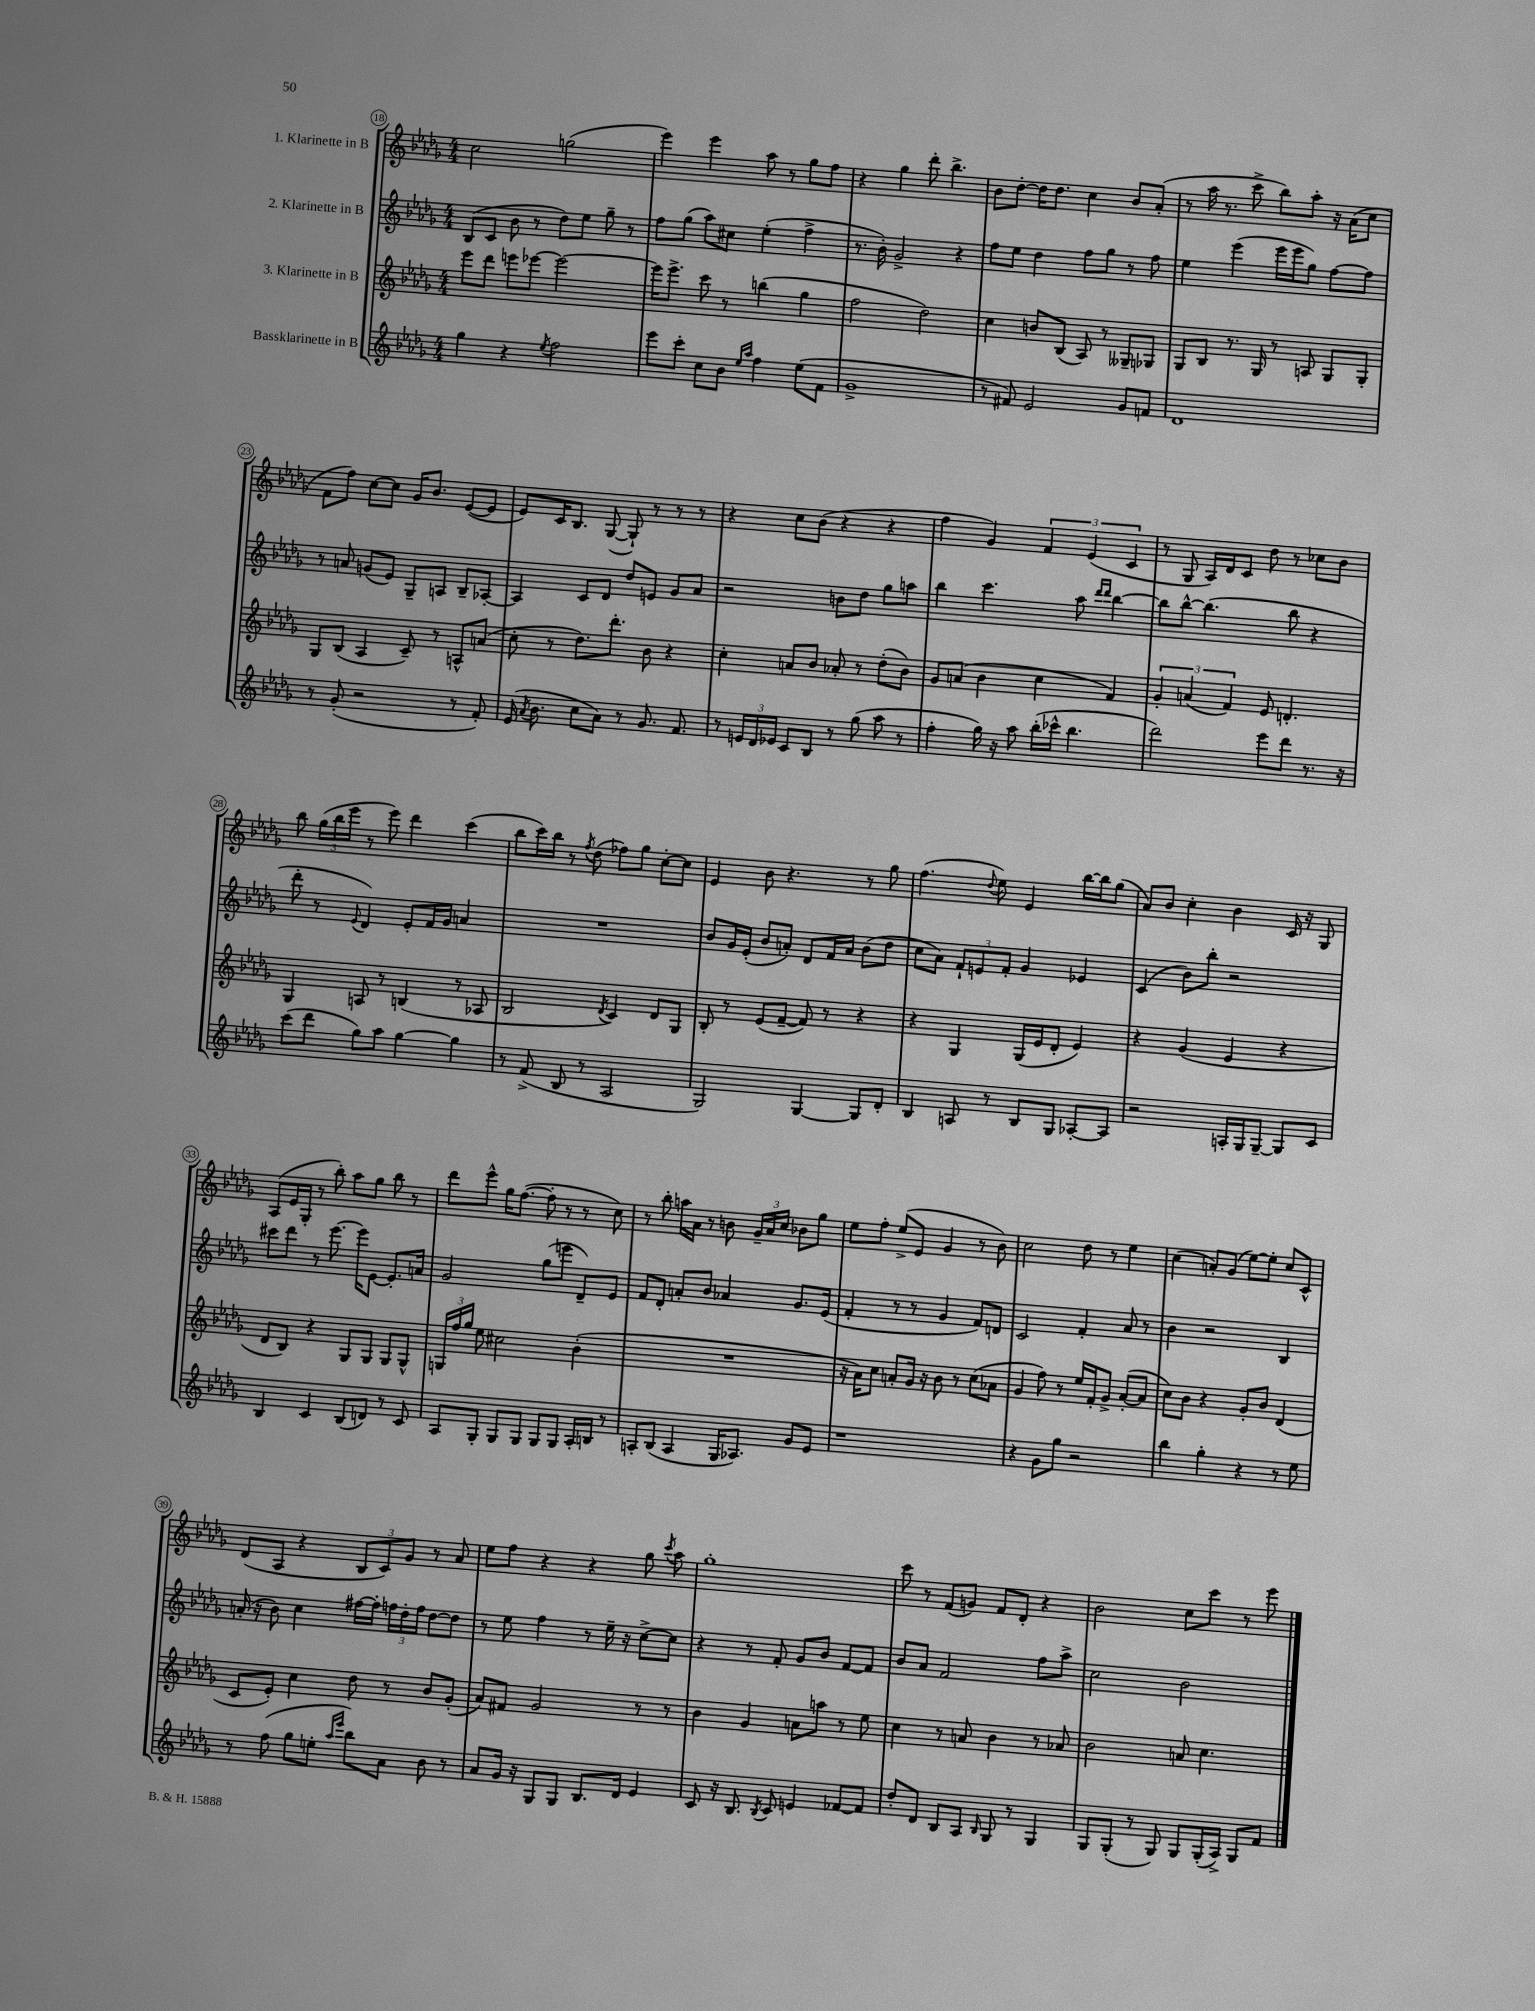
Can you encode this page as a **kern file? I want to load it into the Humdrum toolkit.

**kern	**kern	**kern	**kern
*staff4	*staff3	*staff2	*staff1
*clefG2	*clefG2	*clefG2	*clefG2
*k[b-e-a-d-g-]	*k[b-e-a-d-g-]	*k[b-e-a-d-g-]	*k[b-e-a-d-g-]
*M4/4	*M4/4	*M4/4	*M4/4
4gg-	8eee-	(8B-	2cc
.	8ddd-	8c	.
4r	8eee	8b-	.
.	[8eee-	8r	.
8qee-	.	.	.
2ff	2eee-_	8dd-)	(2gg
.	.	8ee-	.
.	.	8gg-~	.
.	.	8r	.
=	=	=	=
8eee-	16eee-]	8ff	4eee-)
.	8.eee-^	.	.
8ccc'	.	(8gg-	.
8cc	8ccc	8aa-)	4eee-
8b-	8r	8cc#	.
16qqee-	.	.	.
16qqaa-	.	.	.
4ff	(4bb	(4ee-'	8aa-
.	.	.	8r
(8ee-	4gg-	4ff^	8gg-
8f	.	.	8ff
=	=	=	=
1g-^	2ff	8.r	4r
.	.	16b-')	.
.	.	2g-^	4gg-
.	2dd-)	.	8ddd-'
.	.	.	4.bb-^
.	.	4r	.
=	=	=	=
8r	4cc	8ff	8b-
8f#)	.	8ee-	[8dd-'
2e-	8b	4dd-	16dd-]
.	.	.	8.dd-
.	(8B-	.	.
.	8A-)	8ff	4cc
.	8r	8gg-	.
8g-	8G--~	8r	8b-
8f	8G-	8ff	(8a-'
=	=	=	=
1d-	8G-	4ee-	8r
.	8B-	.	16aa-
.	.	.	8.r
.	8.r	(4eee-	.
.	.	.	8ccc^
.	16G-	.	.
.	8r	16eee-	8bb-)
.	.	16eee-	.
.	8A	8gg-)	8aa-'
.	8G-	[8ff	16r
.	.	.	(16a-
.	8G-'	8ff]	8cc
=	=	=	=
8r	8G-	8r	8f
(8g-'	(8B-	8a	8ff)
2r	4A-	(8g	[8cc
.	.	8e-)	8cc]
.	8c~)	8G-~	16g-
.	.	.	8.b-
.	8r	8A	.
8r	8A^^	8B-~	([8e-
8f')	(8a	[8A-'	8e-]
=	=	=	=
(16e-	8cc'	4A-]	8e-)
8qa-	.	.	.
8.b-	.	.	.
.	8r	.	16c
.	.	.	8.B-
8cc	8.dd-)	8c	.
8a-)	.	8d-	([8G-
.	8.ddd-'	.	.
8r	.	8dd-	8G-`])
8.g-	8b-	8e	8r
.	4r	8g-	8r
8.f	.	.	.
.	.	8a-	8r
=	=	=	=
8r	4cc'	2r	4r
24e	.	.	.
24d-	.	.	.
24e-	.	.	.
8c	8a	.	8cc
8B-	8b-	.	(8b-
8r	8a-'	8b	4r
(8gg-	8r	8dd-	.
8aa-	(8dd-'	8gg-	4r
8r	8b-)	8aa	.
=	=	=	=
4ff'	8g-	4bb-	4ff
.	(8a	.	.
16gg-)	4b-	4.ccc	4g-)
16r	.	.	.
8aa-	.	.	.
(16bb-'	4cc	.	6f
16ccc-^^	.	.	.
4.bb-	.	8aa-	.
.	.	.	(6e-
.	.	16qqddd-	.
.	.	16qqddd-	.
.	4f)	[4bb-	.
.	.	.	6c
=	=	=	=
2ddd-)	6g-'	8bb-]	8r
.	.	[8bb-^^	8G-
.	(6a	.	.
.	.	(4.bb-]	16A-)
.	.	.	16d-
.	6f)	.	.
.	.	.	8c
8eee-	8e-	.	8dd-
8ddd-	4.d'	8bb-	8r
8.r	.	4r	8cc-
.	.	.	8b-
16r	.	.	.
=	=	=	=
(8ccc	4G-	8ddd-'	8bb-
8ddd-	.	8r	(24gg-
.	.	.	24bb-
.	.	.	24eee-
.	.	8qqe-	.
8gg-)	8A	4d-)	8r
8aa-	8r	.	8eee-)
[4gg-	(4B	8e-'	4ddd-
.	.	16f	.
.	.	16g-	.
4gg-]	8r	4a	(4ccc
.	8A-	.	.
=	=	=	=
8r	2B-	1r	8bb-
(8f^	.	.	16ccc)
.	.	.	16bb-
8B-	.	.	8r
.	.	.	8qff
8r	.	.	(8dd-
.	8qd-	.	.
2A-	4c)	.	8ff-)
.	.	.	8gg-
.	8d-	.	[8cc'
.	8G-	.	8cc]
=	=	=	=
2G-)	8B-'	8b-	4e-
.	8r	16g-	.
.	.	(16e-'	.
.	(8e-	8b-	8b-
.	[8f~	8a')	4.r
[4G-	8f])	8d-	.
.	8r	16f	.
.	.	16a	.
8G-]	4r	(8b-	8r
8d-'	.	8dd-	8gg-
=	=	=	=
4B-	4r	8cc	(4.ff
.	.	8a-)	.
8A	4G-	12f`	.
.	.	12e	.
.	.	.	8qqdd-
8r	.	.	8ee-)
.	.	12f'	.
8B-	(16G-	4g-	4e-
.	16e-	.	.
8G-	8d-'	.	.
[8A-'	4e-)	4e-	[16bb-
.	.	.	16bb-]
8A-]	.	.	(8gg-
=	=	=	=
2r	4r	(4c	8a-)
.	.	.	8b-
.	(4g-	8b-)	4cc'
.	.	8bb-'	.
16A'	4e-	2r	4b-
16G-	.	.	.
[8G-~	.	.	.
8G-]	4r	.	16c
.	.	.	16r
8c	.	.	8G-
=	=	=	=
4B-	8d-	8ccc#	(8A-
.	8B-)	8ddd-	16e-
.	.	.	16G-'
4c	4r	8r	8r
.	.	[8.eee-	8bb-')
(8B-	8G-	.	8aa-
.	.	16eee-]	.
8d)	8G-	[8e-	8gg-
8r	8G-	8.e-']	8bb-
8c	8G-^^	.	8r
.	.	16a	.
=	=	=	=
8A-	24G	2g-	8ddd-
.	24ff	.	.
.	24gg-	.	.
8G-'	8ee-	.	8eee-^^
8G-	2cc#	.	16gg-
.	.	.	([8.ff
8G-	.	.	.
8G-	.	(8gg-	8ff']
8G-	.	8eee	8r
16A-'	(4b-'	8d-~)	8r
16B	.	.	.
8r	.	8e-	8cc)
=	=	=	=
8A'	1r	8f	8r
(8B-	.	8d-'	8bb-'
4A	.	8a'	16aa
.	.	.	16a-
.	.	8b-	8r
16G-	.	4a-	8b
8.A-)	.	.	.
.	.	.	24g-~
.	.	.	24a-
.	.	.	24cc
8g-	.	8.g-	8b-
8e-	.	.	8gg-
.	.	(16e-	.
=	=	=	=
1r	16r	4f'	8ee-
.	16a-)	.	.
.	8cc	.	8ff'
.	8a'	8r	(8ee-^
.	16g-	8r	8e-
.	16r	.	.
.	8b-	4g-	4g-
.	8r	.	.
.	(8cc	8f)	8r
.	8a-	8d	8b-)
=	=	=	=
4r	4g-	2c	2cc
8g-	8ff)	.	.
8gg-	8r	.	.
2r	16ee-	4f'	8dd-
.	16f'	.	.
.	8g-^	.	8r
.	([8a-'	8a-	4ee-
.	8a-]	8r	.
=	=	=	=
4bb-	8cc)	4b-	(4cc
.	8b-	.	.
4gg-'	4r	2r	8a')
.	.	.	(8g-
4r	8g-'	.	[8ee-)
.	8b-	.	8ee-']
8r	(4d-	4B-	8cc
8ee-	.	.	8c^^
=	=	=	=
8r	8c	(16a'	(8d-
.	.	16r	.
(8ff	8e-')	8b-)	8A-
8gg-	4cc	4cc	4r
8ee'	.	.	.
16qqaa-	.	.	.
16qqeee-	.	.	.
8bb-)	8dd-	[16ff#	12B-
.	.	16ff#']	.
.	.	.	12c)
8a-	8r	24ff	.
.	.	24dd-'	12g-
.	.	24ff	.
8b-	8b-	[8dd-	8r
8r	(8g-'	8dd-]	8a-
=	=	=	=
8a-	8a-)	8r	8ee-
16g-	8f#	8ee-	8ff
16r	.	.	.
8G-	2g-	4ff	4r
8G-	.	.	.
8.B-	.	8r	4r
.	.	16ee-~	.
16d-	.	16r	.
4e-	8r	[8cc^	8gg-
.	.	.	8qccc
.	8r	8cc]	8aa-
=	=	=	=
8c	4b-	4r	1gg-'
16r	.	.	.
8.B-	.	.	.
.	4g-	8r	.
8qB-	.	.	.
8c	.	8f'	.
4e	8a	8g-	.
.	8aa	8b-	.
[8f-	8r	[8f	.
8f-]	8ee-	8f]	.
=	=	=	=
8dd-'	4cc	8b-	8ccc
8d-	.	8a-	8r
8B-	8r	2f	(8f
8A-	8a	.	8g)
16qqB-	.	.	.
8G-	4b-	.	8f
8r	.	.	8d-'
4G-	8r	8ff	4r
.	8a-	8aa-^	.
=	=	=	=
8G-	2b-	2cc	2b-
(8G-'	.	.	.
8r	.	.	.
8G-)	.	.	.
8G-	8a	2b-	8cc
(16G-'	4.cc	.	8ccc
16A-^)	.	.	.
8G-	.	.	8r
8f	.	.	8eee-
==	==	==	==
*-	*-	*-	*-
